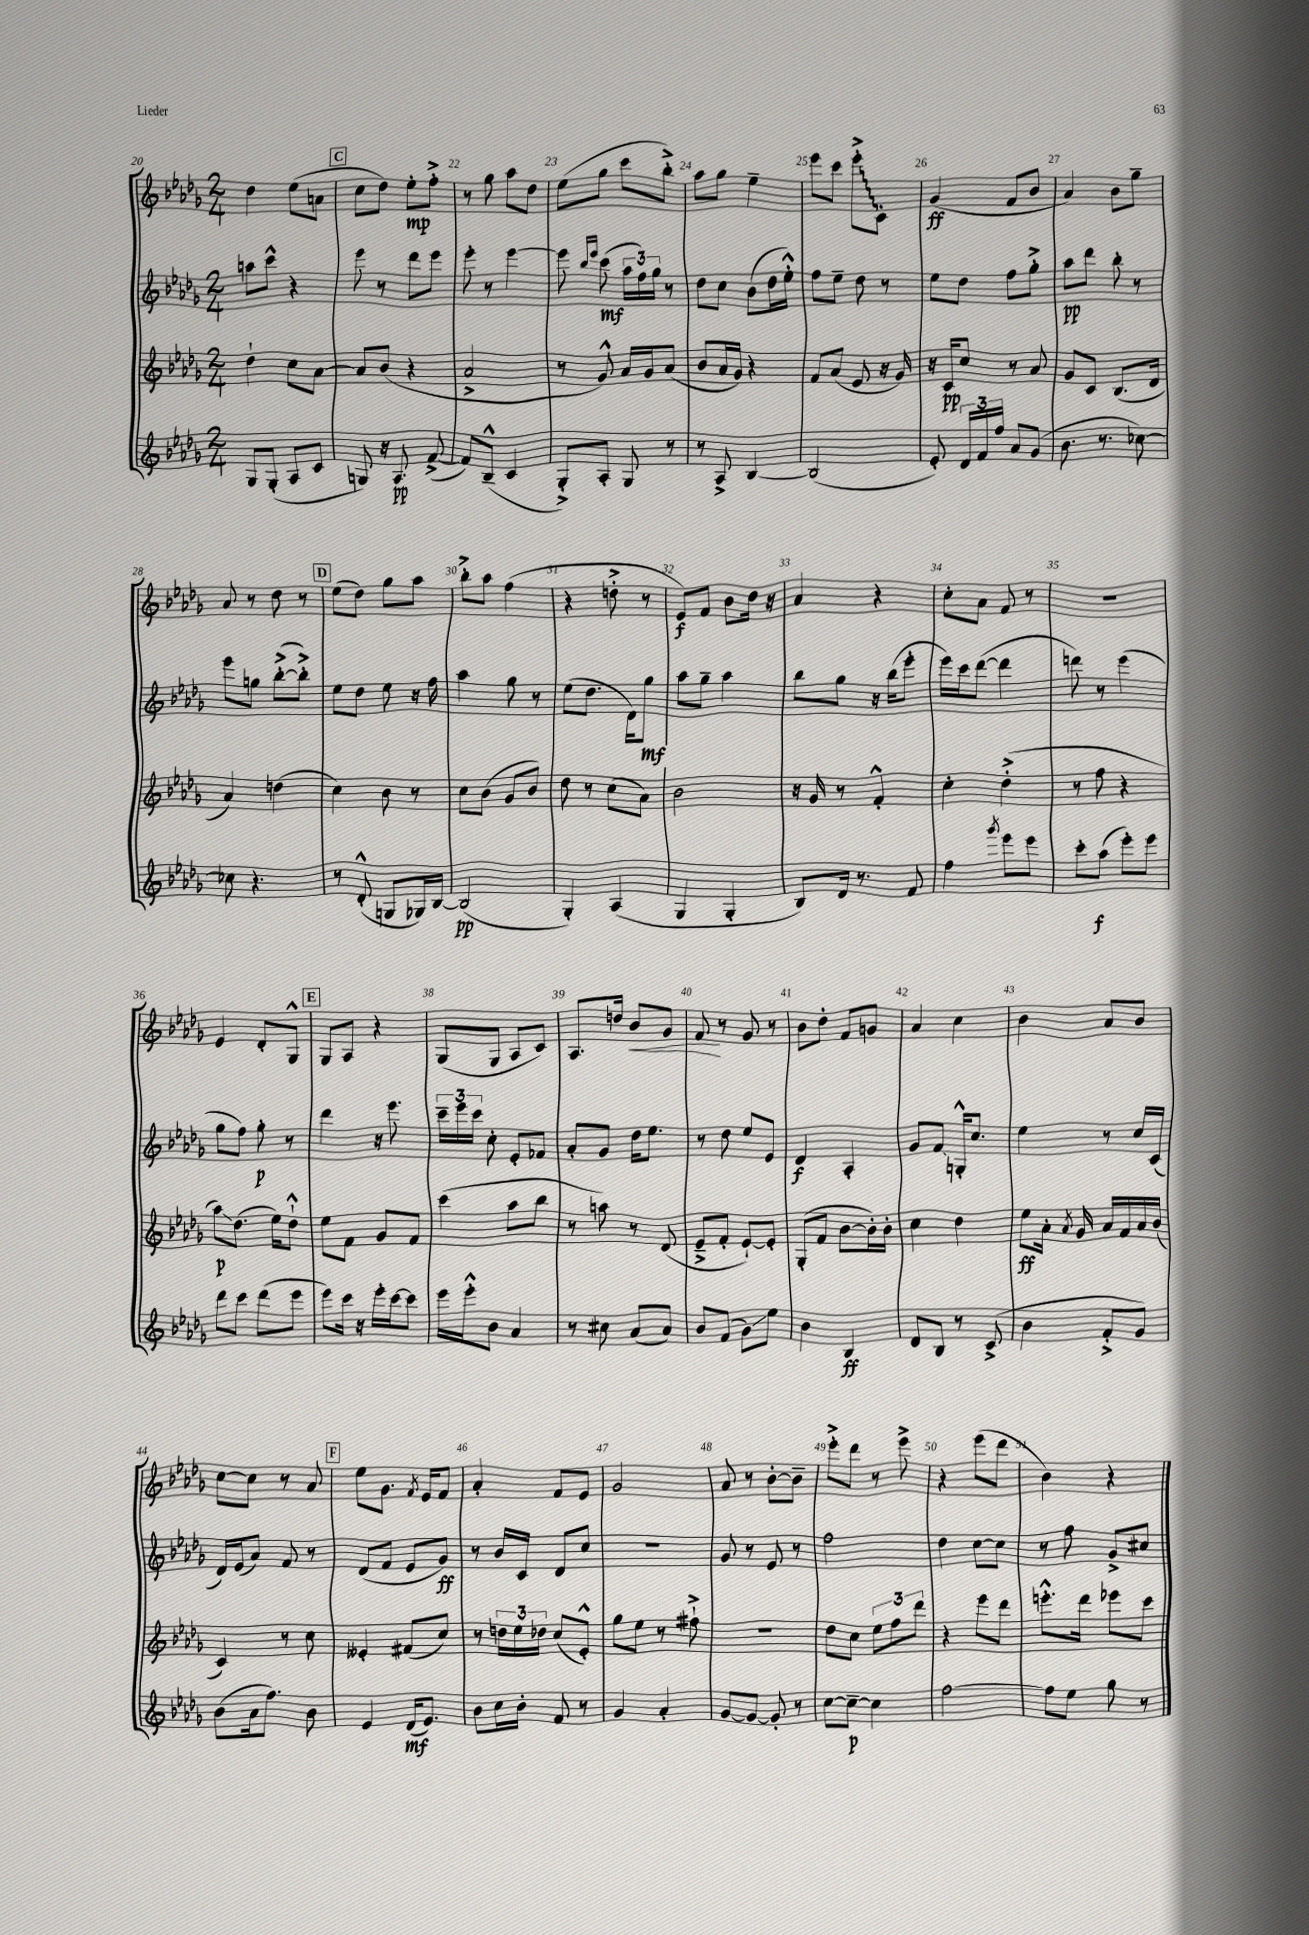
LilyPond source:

<<
\new StaffGroup <<
\new Staff = "s0" {
    \clef treble \key des \major \numericTimeSignature \time 2/4
    \autoBeamOff des''4 ees''8[( a'8] |
    \mark \markup { \box "C" } c''8[ des''8]) ees''8[-.\mp f''8]-.-> |
    r8 ges''8 aes''8[ des''8] |
    ees''8[( ges''8] c'''8[ bes''8]-.->) |
    aes''8[ ges''8] ees''4-- |
    ees'''8[ c'''8] \once \override Glissando.style = #'zigzag ees'''8[-.->\glissando c'8]-. |
    ges'4\ff( f'8[ bes'8] |
    aes'4) bes'8[ ges''8]-- |
    aes'8 r8 des''8 r8 |
    \mark \markup { \box "D" } ees''8[( des''8]) ges''8[ aes''8] |
    bes''8[-.-> aes''8] f''4( |
    r4 d''8-.-> r8 |
    ees'8[\f) f'8] bes'8[ des''16] r16 |
    aes'4 r4 |
    c''8[-. aes'8] f'8 r8 |
    R2 |
    ees'4 des'8[-. ges8]-^ |
    \mark \markup { \box "E" } ges8[ aes8] r4 |
    ges8[( ges8] aes8[ c'8]) |
    aes8.[ d''16] bes'8[\< ges'8] |
    f'8\! r8 ges'8 r8 |
    bes'8[ des''8]-. f'8[ g'8] |
    aes'4 c''4 |
    bes'4 aes'8[ bes'8] |
    c''8[~ c''8] r8 aes'8 |
    \mark \markup { \box "F" } ees''8[ ges'8.] \acciaccatura { f'8 } ees'16[ f'8] |
    aes'4-. f'8[ ees'8] |
    ges'2 |
    aes'8 r8 bes'8[~-. bes'8]-- |
    ees'''8[-.-> des'''8] r8 ees'''8-> |
    r4 ees'''8[( des'''8] |
    bes'4) r4 \bar "|." |
}
\new Staff = "s1" {
    \clef treble \key des \major \numericTimeSignature \time 2/4
    \autoBeamOff a''8[ c'''8]-^ r4 |
    \mark \markup { \box "C" } ees'''8 r8 des'''8[ ees'''8] |
    ees'''8-. r8 ees'''4~ |
    ees'''8 \grace { bes''16[ ees'''16] } c'''8\mf( \tuplet 3/2 { aes''16[ f''16) ges''16] } r8 |
    des''8[ c''8] bes'8[( des''16 ees''16]-.-^) |
    f''8[ ees''8]-- des''8 r8 |
    ees''8[ des''8] f''8[ ges''8]-.-> |
    aes''8[\pp des'''8] bes''8-. r8 |
    ees'''8[ g''8] bes''8[~-.->( bes''8]-.->) |
    \mark \markup { \box "D" } ees''8[ des''8] ees''8 r16 f''16 |
    aes''4 ges''8 r8 |
    ees''8[( des''8.] des'16[) ges''8]\mf |
    aes''8[ ges''8]-- aes''4 |
    bes''8[ ges''8] r16 bes''16[( ees'''8]-. |
    ees'''16[) c'''16 des'''8]~( des'''4 |
    d'''8) r8 ees'''4( |
    ges''8[ f''8]) ges''8-.\p r8 |
    \mark \markup { \box "E" } des'''4 r16 ees'''8. |
    \tuplet 3/2 { c'''16[-- ees'''16 c'''16] } c''8-. ees'8[-. fes'8] |
    aes'8[-. ges'8] des''16[ ees''8.] |
    r8 des''8 ees''8[ ees'8] |
    des'4\f aes4-. |
    ges'8[ f'8]\glissando g16[-.-^ c''8.] |
    ees''4 r8 c''16[ c'16]( |
    des'16[) ees'16( aes'8]) f'8 r8 |
    \mark \markup { \box "F" } des'8[( f'8] ees'8[ ges'8]\ff) |
    r8 bes'16[ c'16] des'8[ c''8] |
    R2 |
    ges'8 r8 ees'8 r8 |
    f''2 |
    des''4 c''8[~ c''8] |
    r8 f''8 ges'8[-> cis''8] \bar "|." |
}
\new Staff = "s2" {
    \clef treble \key des \major \numericTimeSignature \time 2/4
    \autoBeamOff des''4-! c''8[ aes'8]~ |
    \mark \markup { \box "C" } aes'8[ bes'8]( r4 |
    aes'2-> |
    r8 ges'8-^) aes'16[ ges'16 aes'8]( |
    bes'8[ aes'16 ges'16]) r4 |
    f'8[ aes'8]( ees'8 r16 ges'16) |
    r16 c'16[\pp c''8] r8 aes'8 |
    ges'8[ c'8] bes8.[( des'16] |
    aes'4) d''4( |
    \mark \markup { \box "D" } c''4) bes'8 r8 |
    c''8[ bes'8]( ges'8[ bes'8]) |
    des''8 r8 c''8[( aes'8]) |
    bes'2 |
    r16 ges'16 r8 f'4-.-^ |
    c''4-. des''4-.->( |
    r8 f''8 r4 |
    aes''8[\glissando\p) des''8.]( ees''16[) des''8]-!-^ |
    \mark \markup { \box "E" } ees''8[ f'8] ges'8[ f'8] |
    c'''4( aes''8[ bes''8] |
    r8 a''8) r8 des'8( |
    ees'8[---> f'8]-. ees'8[~-!) ees'8]-. |
    ges8[-.( f'8] bes'8[~ bes'16-.) bes'16]-. |
    c''4 des''4 |
    ees''8[\ff aes'16]-. \acciaccatura { aes'8 } ges'16 aes'16[ f'16 aes'16 bes'16]( |
    c'4) r8 c''8 |
    \mark \markup { \box "F" } eeses'4-. fis'8[( c''8]) |
    r8 \tuplet 3/2 { d''16[ ees''16 des''16] } c''8[( ees'8]-.-^) |
    ges''8[ ees''8] r8 fis''8-!-> |
    R2 |
    des''8[ c''8] \tuplet 3/2 { ees''8[ f''8 des'''8] } |
    r4 ees'''8[ des'''8] |
    e'''8.[-.-^ des'''16] ees'''8[ c'''8] \bar "|." |
}
\new Staff = "s3" {
    \clef treble \key des \major \numericTimeSignature \time 2/4
    \autoBeamOff ges8[ ges8]-.( aes8[ c'8] |
    \mark \markup { \box "C" } g8) r16 aes8.\pp f'8~->( |
    f'8[) bes8]---^( c'4 |
    ges8[-.->) aes8]-. ges8 r8 |
    r8 aes8-> bes4~ |
    bes2( |
    ees'8-.) \tuplet 3/2 { des'16[ f'16 f''16] } aes'8[ ges'8]( |
    bes'8. r8. ces''8~) |
    ces''8 r4. |
    \mark \markup { \box "D" } r8 des'8-.-^( g8[ ges16) bes16]~ |
    bes2\pp( |
    ges4-.) aes4( |
    ges4 ges4-. |
    bes8[) des'16] r8. f'8 |
    f''4 \acciaccatura { ges'''8 } ees'''8[ ees'''8] |
    c'''8[-. aes''8]\f( ees'''8[-.) ees'''8] |
    des'''8[ c'''8] des'''8[( ees'''8] |
    \mark \markup { \box "E" } ees'''8[) c'''16] r16 ees'''16[-. c'''16~ c'''8] |
    ees'''16[ ees'''16-.-^ bes'8] aes'4 |
    r8 cis''8 aes'8[( aes'8]) |
    bes'8[ f'8]( ges'8[\glissando) ees''8] |
    bes'4 bes4\ff |
    des'8[ bes8] r8 c'8->( |
    bes'4 f'8[-.-> ges'8]) |
    bes'8[( aes'16 f''8.]) bes'8 |
    \mark \markup { \box "F" } ees'4 des'16[\mf( ees'8.]) |
    bes'8[ c''16 bes'16]-. f'8 r8 |
    ges'4 aes'4-. |
    ges'8[~ ges'8]~ ges'8-. r8 |
    c''8[~ c''8]~--\p c''4 |
    f''2~ |
    f''8[ ees''8] ges''8 r8 \bar "|." |
}
>>
>>
\layout { \context { \Score currentBarNumber = #20 \override BarNumber.break-visibility = ##(#f #t #t) barNumberVisibility = #all-bar-numbers-visible } }
